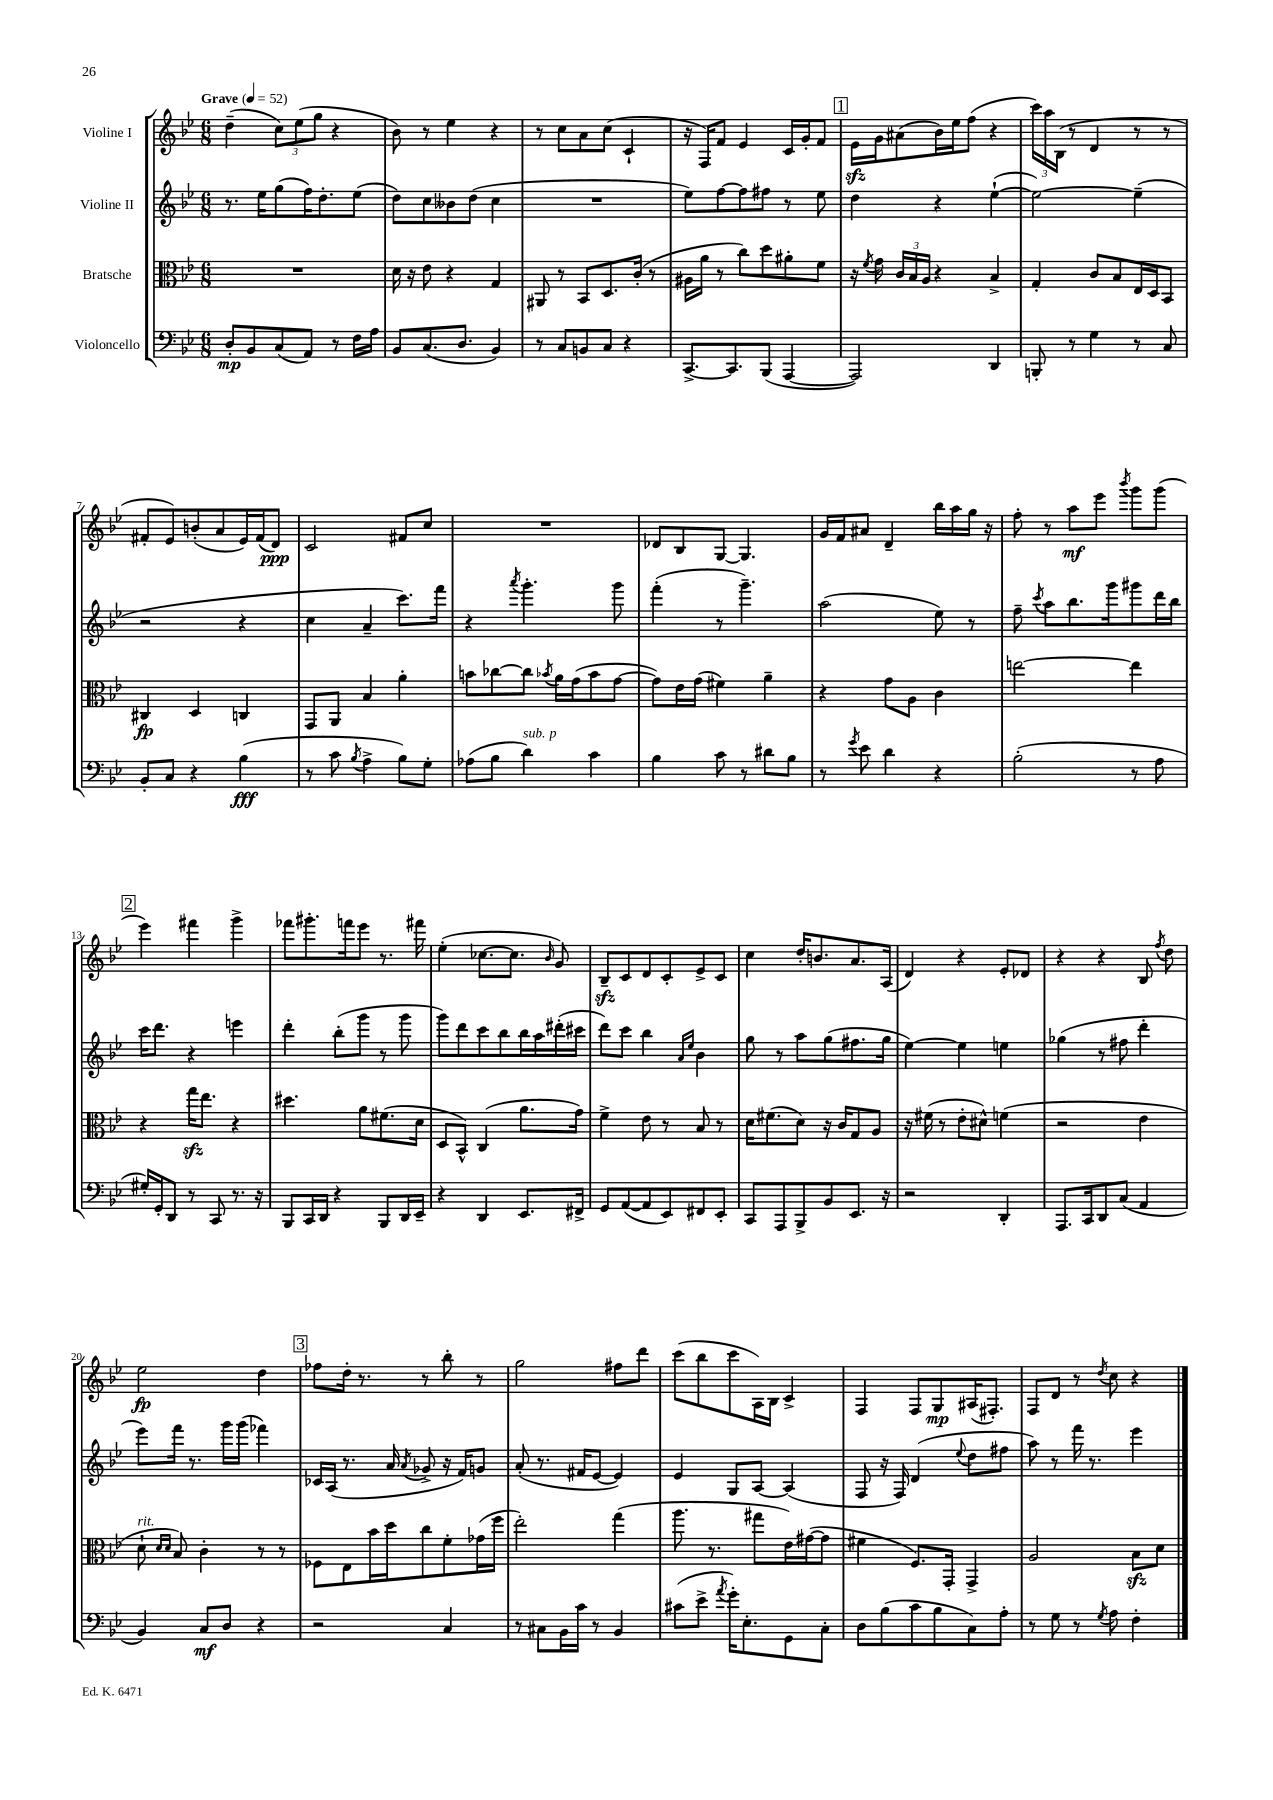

**kern	**kern	**kern	**kern
*staff4	*staff3	*staff2	*staff1
*clefF4	*clefC3	*clefG2	*clefG2
*k[b-e-]	*k[b-e-]	*k[b-e-]	*k[b-e-]
*M6/8	*M6/8	*M6/8	*M6/8
*MM52	*MM52	*MM52	*MM52
8D'/L	2.r	8.r	(4dd~\
8BB-/	.	.	.
.	.	16ee-\LK	.
(8C/	.	(8gg\	12cc\L)
.	.	.	(12ee-\
8AA/J)	.	16ff\K)	.
.	.	.	12gg\J
.	.	8.dd'\	.
8r	.	.	4r
16F\LL	.	(8ee-\J	.
16A\JJ	.	.	.
=	=	=	=
8BB-/L	16d\	8dd\L)	8b-\)
.	16r	.	.
(8.C/	8e-\	8cc\	8r
.	4r	8b--\	4ee-\
8.D/J	.	.	.
.	.	(8dd\J	.
4BB-/)	4G/	4cc\	4r
=	=	=	=
8r	8AA#/	2.r	8r
8C/L	8r	.	8cc\L
8BB/	8BB-/L	.	8a\
8C/J	8.D/	.	(8cc\J
4r	.	.	4c`/
.	(16c'/Jk	.	.
.	8r	.	.
=	=	=	=
[8.CC^/L	16A#\LL	8ee-\L)	16r
.	16a\JJ	.	16F/LK)
.	8r	[8ff\	8f/J
8.CC/]	.	.	.
.	8cc\L)	8ff\]	4e-/
(8BBB-/J	8dd\	8ff#\J	.
[4AAA/	8a#'\	8r	16c/LL
.	.	.	16g'/J
.	8f\J	8ee-\	8f/J
=	=	=	=
2AAA/])	16r	4dd\	16e-\LL
.	8qf/	.	.
.	16g\	.	16g\J
.	24c/LL	.	(8a#\
.	24B-/	.	.
.	24A/JJ	.	.
.	4r	4r	16b-\L)
.	.	.	16ee-\J
.	.	.	(8ff\J
4DD/	4B-^/	([4ee-`\	4r
=	=	=	=
8BBB'/	4G'/	2ee-\_)	24ccc\LL)
.	.	.	24aa\
.	.	.	(24B-\JJ
8r	.	.	8r
4G\	8c/L	.	4d/
.	8B-/	.	.
8r	16E-/L	(4ee-~\]	8r
.	16D/J	.	.
8C/	8BB-/J	.	8r
=	=	=	=
8BB-'/L	4C#/	2r	8f#'/L
8C/J	.	.	8e-/)
4r	4D/	.	(8b'/
.	.	.	8a/
(4B-\	4C/	4r	16e-/L)
.	.	.	(16f#/J
.	.	.	8d/J)
=	=	=	=
8r	8GG/L	4cc\	2c/
8c\	8AA/J	.	.
8qB-/	.	.	.
4A^\	4B-/	4a~/	.
8B-\L)	4a'\	8.ccc\L)	8f#/L
8G'\J	.	.	8cc/J
.	.	16fff\Jk	.
=	=	=	=
(8A-\L	8b\L	4r	2.r
8B-\J	[8cc-\	.	.
.	.	8qaaa/	.
4d\)	8cc-\]J	4.ggg'\	.
.	8qb-/	.	.
.	16a\LL	.	.
.	(16g\J	.	.
4c\	8b-\	.	.
.	[8g\J	8ggg\	.
=	=	=	=
4B-\	8g\]L)	(4fff'\	8d-/L
.	16e-\L	.	8B-/
.	(16g\JJ	.	.
8c\	4f#\)	8r	[8G/J
8r	.	4.ggg~\)	4.G/]
8d#\L	4a~\	.	.
8B-\J	.	.	.
=	=	=	=
8r	4r	(2aa\	16g/LL
.	.	.	16f/J
8qg/	.	.	.
8e-\	.	.	8a#/J
4d\	8g\L	.	4d~/
.	8A\J	.	.
4r	4c\	8ee-\)	16bb-\LL
.	.	.	16aa\
.	.	8r	16gg\JJ
.	.	.	16r
=	=	=	=
(2B-'\	[2ee\	8ff~\	8ff'\
.	.	8qccc/	.
.	.	8aa\L	8r
.	.	8.bb-\	8aa\L
.	.	.	8eee-\J
.	.	16ggg\k	.
.	.	.	8qbbb-/
8r	4ee\]	8ggg#\	8ggg\L
8A\	.	16ddd\L	(8ggg\J
.	.	16bb-\JJ	.
=	=	=	=
16G#'/LL)	4r	16ccc\LK	4eee-\)
16GG'/J	.	8.ddd\J	.
8DD/J	.	.	.
8r	16gg\LK	4r	4fff#\
.	8.ee-\J	.	.
8CC/	.	.	.
8.r	4r	4eee\	4ggg^\
16r	.	.	.
=	=	=	=
8BBB-/L	4.dd#\	4ddd'\	8fff-\L
16CC/L	.	.	8.ggg#'\
16DD/JJ	.	.	.
4r	.	(8bb-'\L	.
.	.	.	16fff\k
.	8a\L	8ggg\J	8eee-\J
8BBB-/L	(8.f#\	8r	8.r
16DD/L	.	8ggg\	.
16EE-~/JJ	16d\Jk	.	16fff#\
=	=	=	=
4r	8D/L	8ggg\L)	(4ee-'\
.	8BB-^^/J)	8ddd\	.
4DD/	(4C/	8ccc\	[8.cc-\L
.	.	8bb-\	.
.	.	.	8.cc-\]J
8.EE-/L	8.a\L	16bb-\L	.
.	.	16aa\	.
.	.	.	16qqb-/
.	.	(16ddd#'\	8g/)
16FF#^/Jk	16g\Jk)	16ccc#\JJ	.
=	=	=	=
8GG/L	4f^\	8ddd\L)	8B-~/L
([8AA/	.	8ccc\J	8c/
8AA/]	8e-\	4bb-\	8d/
8EE-/)	8r	.	8c'/
.	.	16qqa/LL	.
.	.	16qqee-/JJ	.
8FF#/	8B-/	4b-\	8e-^/
8EE-'/J	8r	.	8c/J
=	=	=	=
8CC/L	16d\LK	8gg\	4cc\
.	(8.f#\	.	.
8AAA/	.	8r	.
8BBB-^/	8d\J)	8aa\L	16dd'/LK
.	.	.	8.b/
8BB-/	16r	(8gg\	.
.	16c/LK	.	.
8.EE-/J	8G/	8.ff#\	8.a/
.	8A/J	.	.
16r	.	16gg\Jk	(16A/Jk
=	=	=	=
2r	16r	[4ee-\)	4d/)
.	(16f#\	.	.
.	8r	.	.
.	8e-'\L	4ee-\]	4r
.	8d#^^\J)	.	.
4DD'/	(4f\	4ee\	8e-'/L
.	.	.	8d-/J
=	=	=	=
8.AAA/L	2r	(4gg-\	4r
16CC/k	.	.	.
8DD/	.	8r	4r
(8C/J	.	8ff#\	.
4AA/	4e-\	4ddd'\	8B-/
.	.	.	8qff/
.	.	.	8dd\
=	=	=	=
4BB-/)	8d`\	8eee-\L)	2ee-\
.	16qqd/LL	.	.
.	16qqd/JJ	.	.
.	8B-/)	16fff\Jk	.
.	.	8.r	.
8C/L	4c'\	.	.
8D/J	.	16ggg\LL	.
.	.	(16ggg\JJ	.
4r	8r	4fff-\)	4dd\
.	8r	.	.
=	=	=	=
2r	8F-\L	16c-/LL	8ff-\L
.	.	(16A/JJ	.
.	8E-\	8.r	16dd'\Jk
.	.	.	8.r
.	16b-\L	.	.
.	16dd\J	16a/	.
.	.	8qa/	.
.	8cc\	8g-^/	8r
4C/	8f'\	16r	8bb-'\
.	.	16f/LK)	.
.	(16g-\L	8g/J	8r
.	16ff\JJ	.	.
=	=	=	=
8r	2ee-'\)	(8a'/	2gg\
8C#\L	.	8.r	.
16BB-\L	.	.	.
16c\JJ	.	16f#/LK	.
8r	.	[8e-/J	.
4BB-/	(4gg\	4e-/])	8ff#\L
.	.	.	8ddd\J
=	=	=	=
(8c#\L	8.aa\	4e-/	(8ccc\L
8e-^\J	.	.	8bb-\
.	8.r	.	.
8qa/	.	.	.
16g'\LK)	.	8G/L	8ccc\
8.E-'\	.	.	.
.	8gg#\L	[8A/J	16A\L)
.	.	.	16B-\JJ
8GG\	16e-\L)	(4A/]	4c^/
.	([16g#\J	.	.
8C'\J	8g#\]J	.	.
=	=	=	=
8D\L	4f#\	8F/	4F/
(8B-\	.	16r	.
.	.	16F/)	.
8c\	8.F/L)	(4d/	8F/L
8B-\	.	.	8G/
.	16GG'/Jk	.	.
.	.	8qqee-/	.
8C\)	4GG^/	8dd\L	(16A#/K
.	.	.	8.F#'/J)
8A'\J	.	8ff#\J	.
=	=	=	=
8r	2A/	8aa\)	8F/L
8G\	.	8r	8d/J
8r	.	16fff\	8r
.	.	8.r	.
8qG/	.	.	8qdd/
8A\	.	.	8cc\
4F'\	8B-\L	4eee-\	4r
.	8d\J	.	.
==	==	==	==
*-	*-	*-	*-
